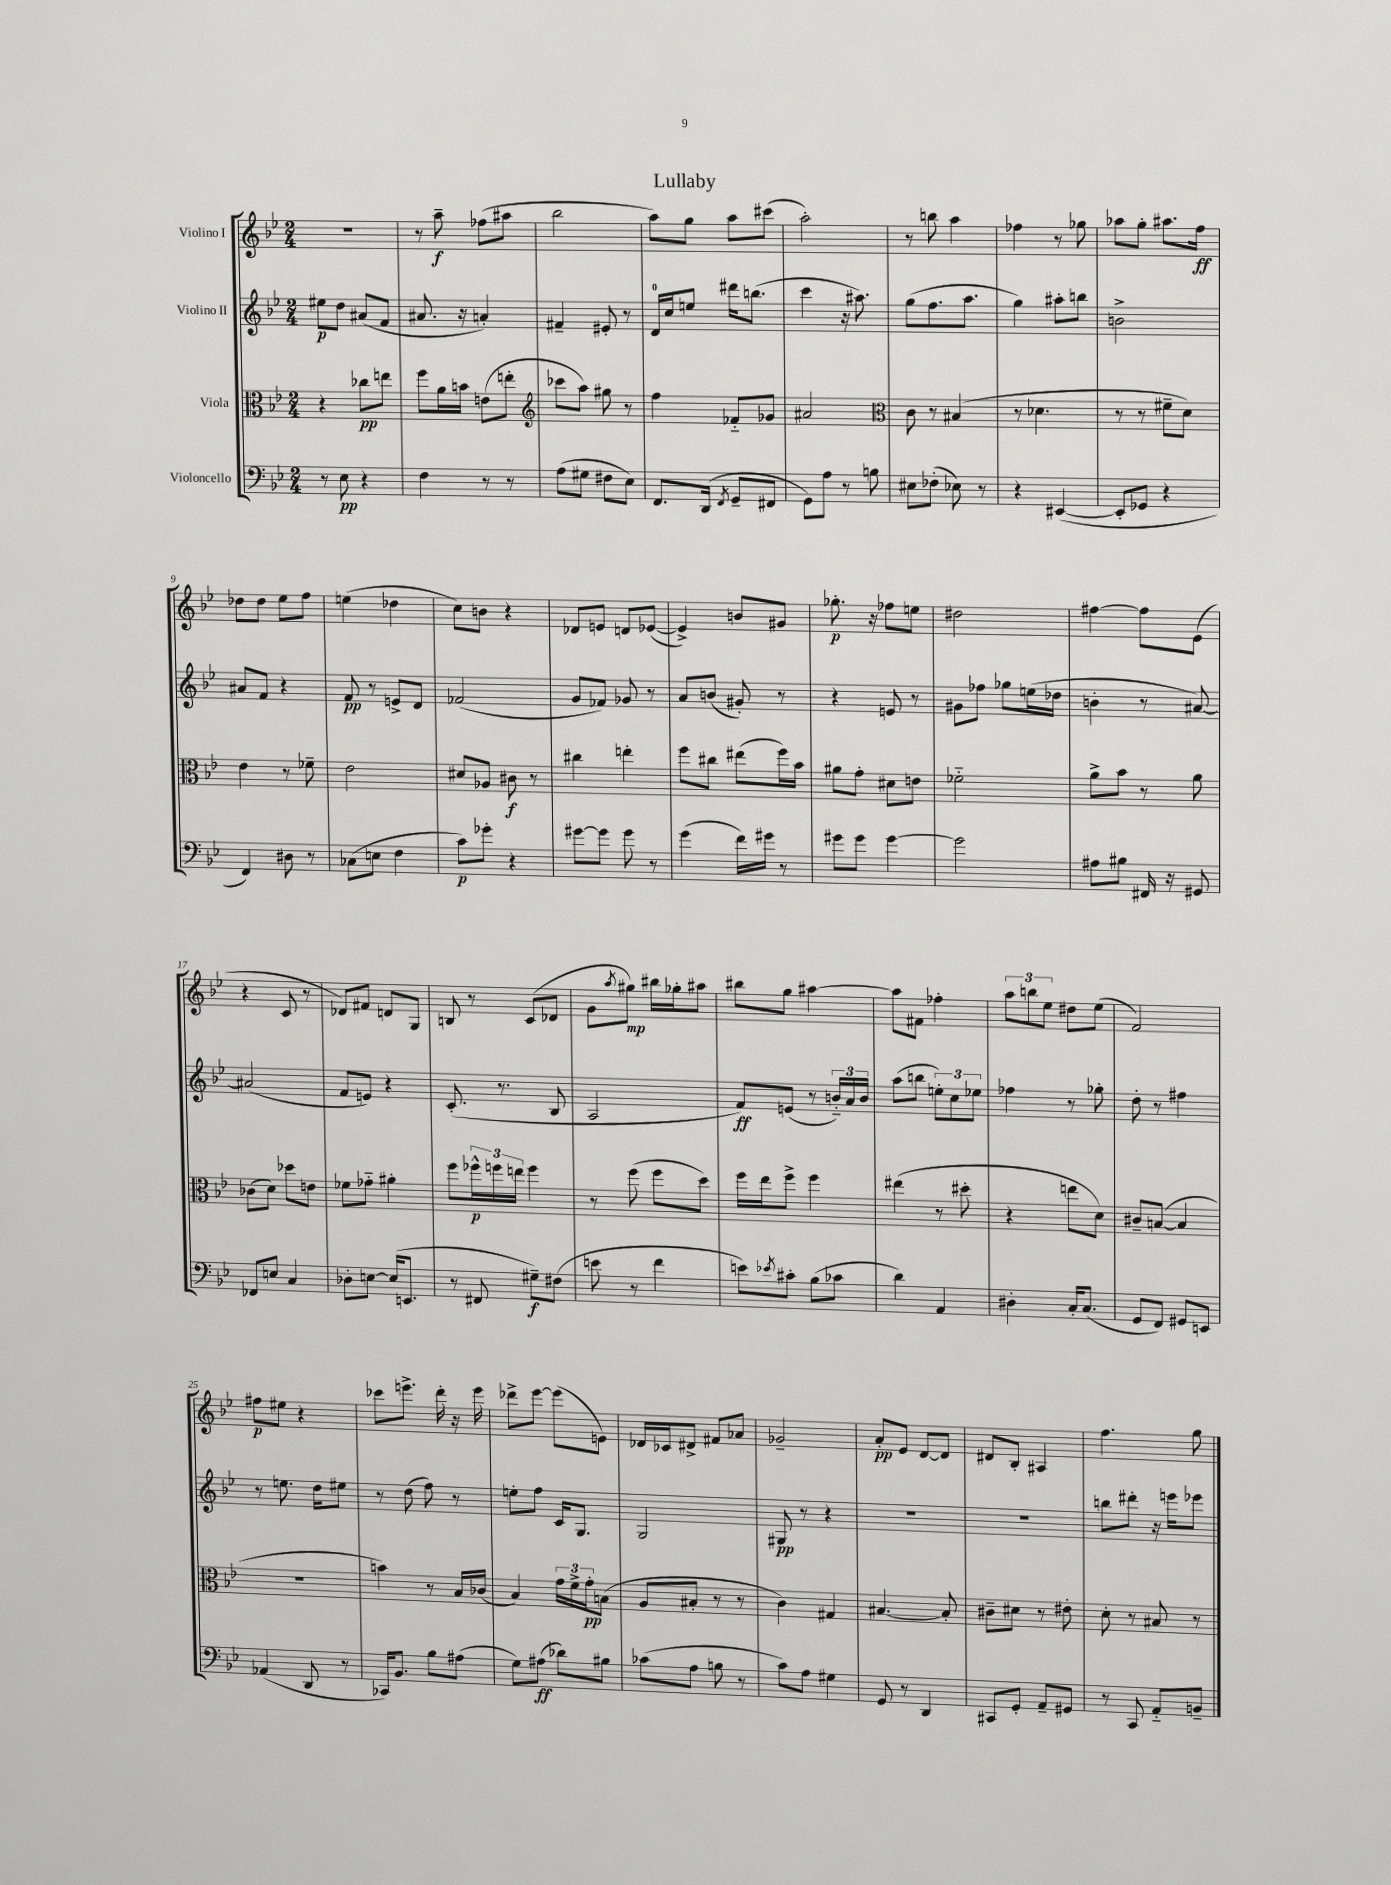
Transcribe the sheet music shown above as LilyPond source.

\header { title = "Lullaby" }
<<
\new StaffGroup <<
\new Staff = "s0" \with { instrumentName = "Violino I" } {
    \clef treble \key bes \major \numericTimeSignature \time 2/4
    r2 |
    r8 a''8--\f fes''8( ais''8 |
    bes''2 |
    a''8) g''8 a''8 cis'''8( |
    a''2-.) |
    r8 b''8 a''4 |
    fes''4 r8 ges''8 |
    aes''8 g''8-. ais''8. f''16\ff |
    des''8 des''8 ees''8 f''8 |
    e''4( des''4 |
    c''8) b'8 r4 |
    des'8 e'8 d'8 ees'8~( |
    ees'4->) b'8 gis'8 |
    ges''8.-.\p r16 fes''8 e''8 |
    dis''2 |
    fis''4~ fis''8 ees'8( |
    r4 c'8 r8 |
    des'8) fis'8 d'8 g8 |
    b8 r8 c'8( des'8 |
    g'8 \acciaccatura { a''8 } gis''8\mp) bis''16 ges''16-. ais''8 |
    bis''8 g''8 ais''4~ |
    ais''8 fis'8 fes''4-. |
    \tuplet 3/2 { a''8 b''8 ees''8 } dis''8 ees''8( |
    f'2) |
    fis''8\p eis''8 r4 |
    ces'''8 e'''8.-> d'''16-. r16 e'''16 |
    des'''8-> ees'''8~ ees'''8( e'8) |
    des'16 ces'16 dis'8-> fis'8 aes'8 |
    ges'2-- |
    a'8-.\pp ees'8 d'8~ d'8 |
    dis'8 bes8-. ais4 |
    f''4. g''8 \bar "|." |
}
\new Staff = "s1" \with { instrumentName = "Violino II" } {
    \clef treble \key bes \major \numericTimeSignature \time 2/4
    eis''8\p d''8 ais'8( f'8 |
    ais'8. r16 a'4-.) |
    fis'4-- eis'8-. r8 |
    d'16-0 c''16 e''8 dis'''16 b''8.( |
    c'''4 r16 ais''8.) |
    g''8( f''8. a''8. |
    g''4) ais''8-. b''8 |
    b'2-> |
    ais'8 f'8 r4 |
    f'8\pp r8 e'8-> d'8 |
    fes'2( |
    g'8 fes'8) ges'8 r8 |
    a'8 b'8( gis'8-.) r8 |
    r4 e'8 r8 |
    gis'8 fes''8 ges''8 e''16( des''16 |
    b'4-. r8 ais'8~) |
    ais'2( |
    f'8 e'8) r4 |
    c'8.-.( r8. bes8 |
    a2 |
    f'8\ff) e'8( r8 \tuplet 3/2 { b'16-_) a'16 b'16 } |
    a''8( b''8 \tuplet 3/2 { e''8-.) c''8 ees''8 } |
    fes''4 r8 ges''8-. |
    d''8-. r8 fis''4 |
    r8 e''8. d''16 eis''8 |
    r8 d''8( f''8) r8 |
    e''8-. f''8 c'16 g8. |
    g2 |
    gis8\pp r8 r4 |
    R2 |
    R2 |
    b''8 dis'''8-. r16 e'''16 ees'''8 \bar "|." |
}
\new Staff = "s2" \with { instrumentName = "Viola" } {
    \clef alto \key bes \major \numericTimeSignature \time 2/4
    r4 ces''8\pp e''8 |
    f''8 a'16 b'16 e'8( e''8-. |
    \clef treble ces'''8 a''8) gis''8 r8 |
    f''4 fes'8-_ ges'8 |
    ais'2 |
    \clef alto c'8 r8 bis4( |
    r8 des'4. |
    r8 r8 fis'8-- d'8) |
    ees'4 r8 fes'8-- |
    ees'2 |
    dis'8 aes8 cis'8\f r8 |
    cis''4 e''4-. |
    f''8 cis''8 eis''8( f''16) bes'16 |
    ais'8 g'8-. dis'8 e'8 |
    fes'2-_ |
    a'8-> bes'8 r8 a'8 |
    ces'8( d'8) des''8 e'8 |
    fes'8 ges'8-_ ais'4-. |
    f''8 \tuplet 3/2 { fes''16-^\p f''16 e''16 } f''4 |
    r8 f''8( f''8 d''8) |
    f''16 ees''16 f''8-> f''4 |
    eis''4( r8 dis''8-. |
    r4 e''8 d'8) |
    cis'8-- b8~( b4 |
    R2 |
    b'4) r8 bes16 ces'16( |
    bes4) \tuplet 3/2 { g'16 f'16-> g'16-.\pp } b8( |
    a8 bis8-. r8 r8 |
    c'4) gis4 |
    bis4.~ bis8-. |
    cis'8-- dis'8 r8 eis'8-. |
    d'8-. r8 bis8 r8 \bar "|." |
}
\new Staff = "s3" \with { instrumentName = "Violoncello" } {
    \clef bass \key bes \major \numericTimeSignature \time 2/4
    r8 ees8\pp r4 |
    f4 r8 r8 |
    a8( gis8 fis8 ees8) |
    f,8. d,16( \acciaccatura { f,8 } g,8-- fis,8 |
    g,8) a8 r8 b8 |
    eis8 fes8-.( ees8) r8 |
    r4 eis,4~( |
    eis,8-. ges,8 r4 |
    f,4) dis8 r8 |
    ces8( e8 f4 |
    c'8\p) ges'8-. r4 |
    gis'8~ gis'8 gis'8 r8 |
    g'4( f'16) gis'16 r8 |
    gis'8 gis'8 gis'4~ |
    gis'2 |
    ais8 bis8 fis,16 r16 gis,8 |
    fes,8 e8 c4 |
    des8-. e8~ e16( e,8. |
    r8 fis,8 gis8--\f) fis8( |
    e'8 r8 f'4 |
    e'8) \acciaccatura { ees'8 } cis'8-. bes8( ces'8 |
    d'4) a,4 |
    dis4-. c16-. c8.( |
    g,8 f,8) gis,8 e,8 |
    aes,4( d,8 r8 |
    ces,16) bes,8. bes8 ais8( |
    g8) ais8\ff( des'8) bis8 |
    ces'8( a8 b8 r8 |
    c'8) a8 gis4 |
    g,8 r8 d,4 |
    cis,8 g,8-. a,8-- gis,8 |
    r8 c,8 a,8-_ b,8-- \bar "|." |
}
>>
>>
